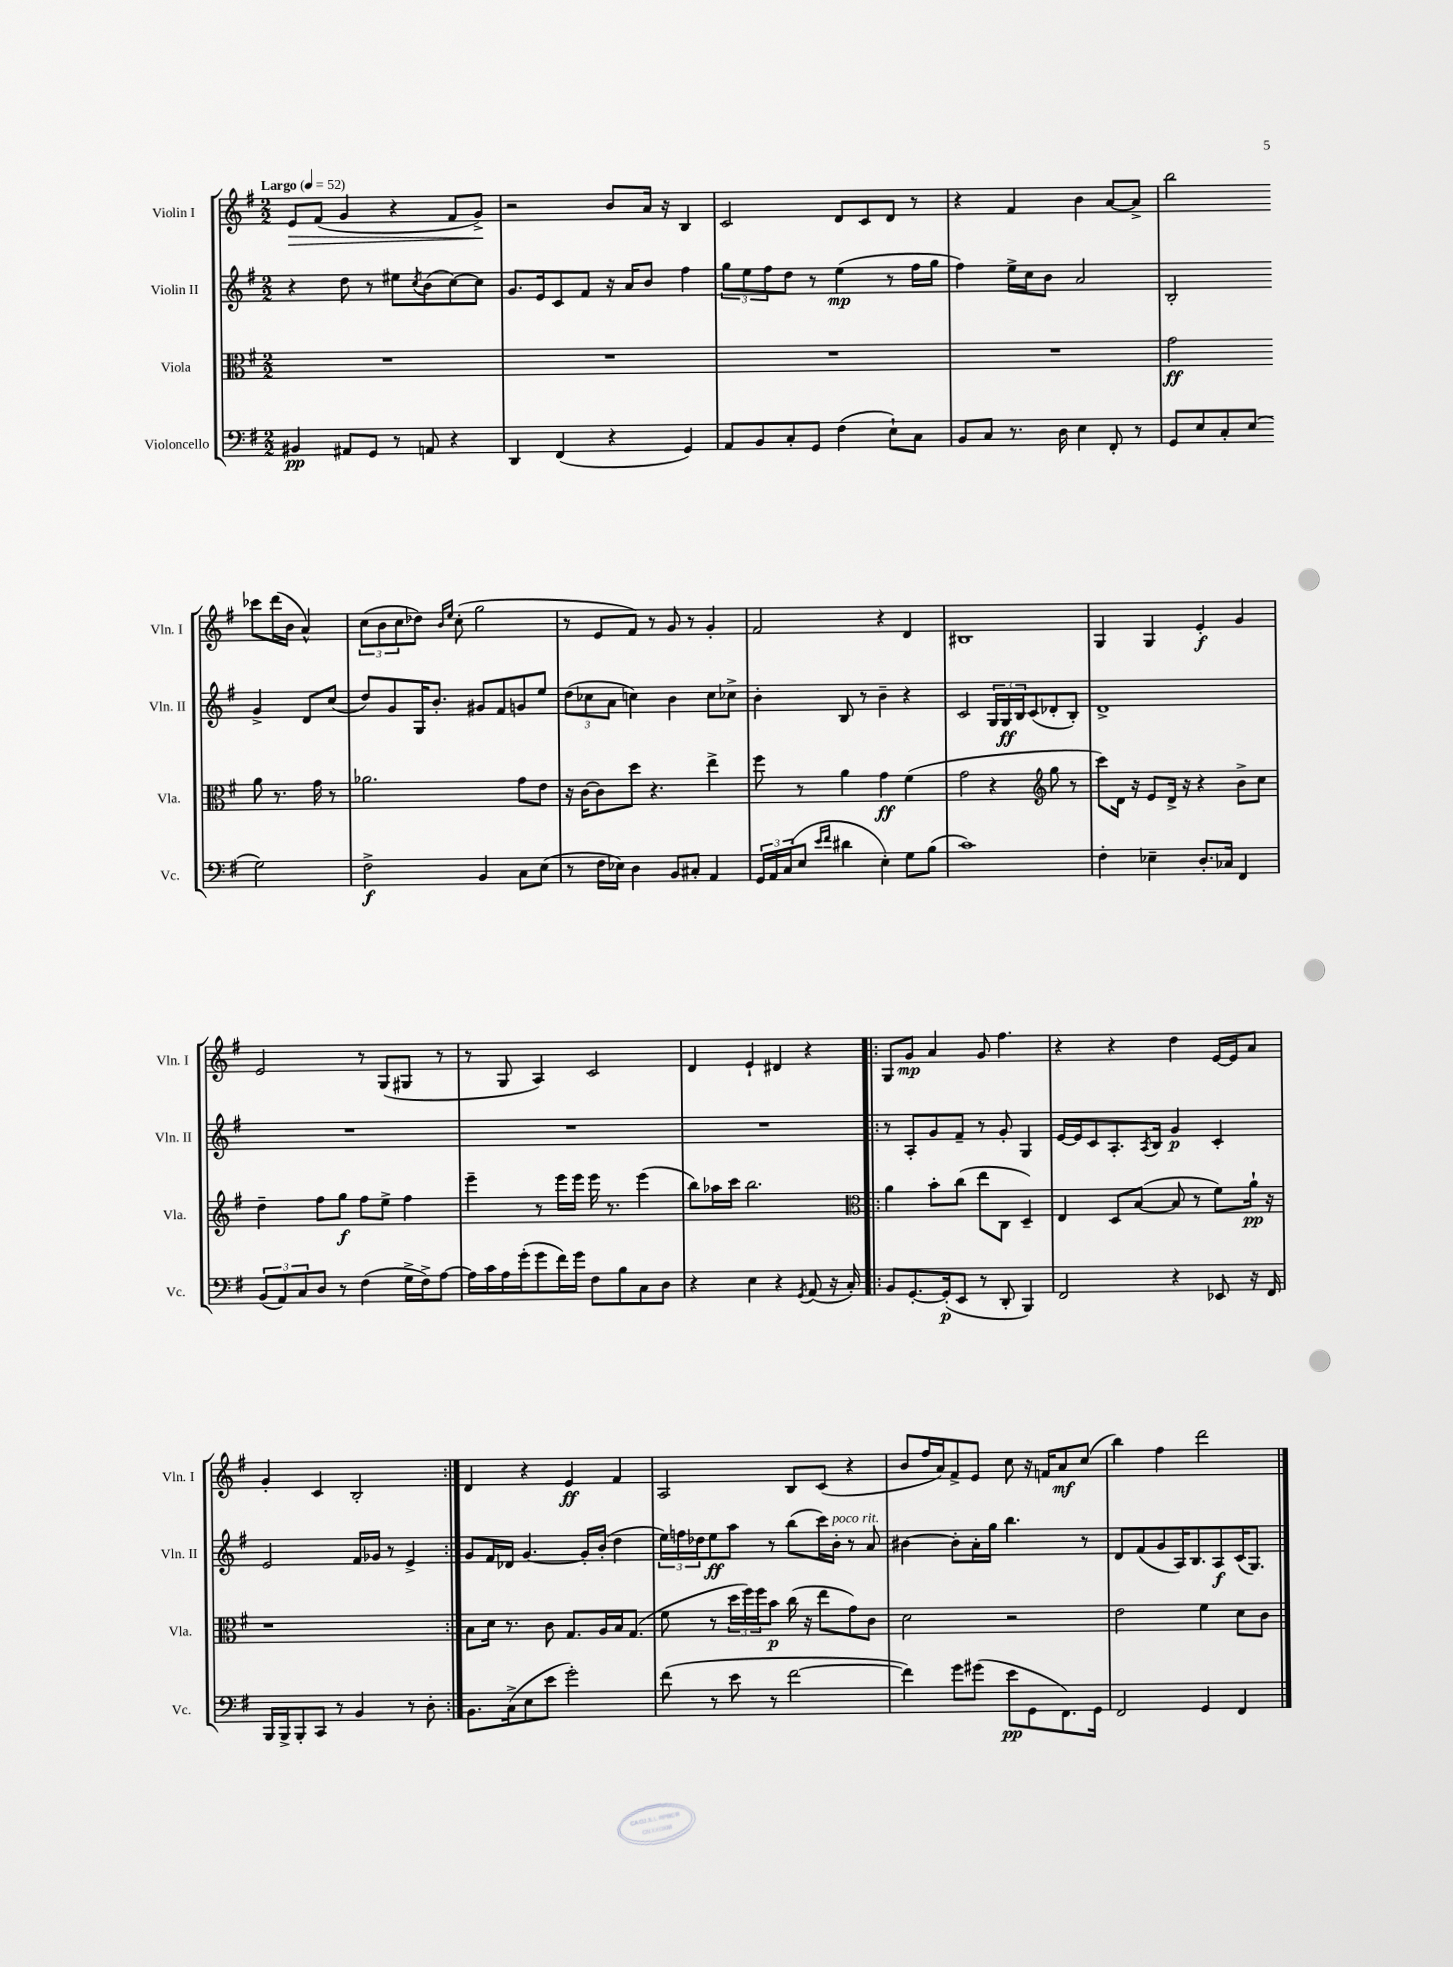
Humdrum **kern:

**kern	**kern	**kern	**kern
*staff4	*staff3	*staff2	*staff1
*clefF4	*clefC3	*clefG2	*clefG2
*k[f#]	*k[f#]	*k[f#]	*k[f#]
*M2/2	*M2/2	*M2/2	*M2/2
*MM52	*MM52	*MM52	*MM52
4BB#	1r	4r	8e
.	.	.	(8f#
8AA#	.	8dd	4g
8GG	.	8r	.
8r	.	8ee#	4r
.	.	8qcc	.
8AA	.	(8b	.
4r	.	[8cc)	8f#
.	.	8cc]	8g^)
=	=	=	=
4DD	1r	8.g	2r
.	.	16e	.
(4FF#	.	8c	.
.	.	8f#	.
4r	.	16r	8b
.	.	16a	.
.	.	8b	16a
.	.	.	16r
4GG)	.	4ff#	4B
=	=	=	=
8AA	1r	12gg	2c
.	.	12ee	.
8BB	.	.	.
.	.	12ff#	.
8C'	.	8dd	.
8GG	.	8r	.
(4F#	.	(4ee	8d
.	.	.	8c
8E`)	.	8r	8d
8C	.	16ff#	8r
.	.	16gg	.
=	=	=	=
8BB	1r	4ff#)	4r
8C	.	.	.
8.r	.	16ee^	4f#
.	.	16cc	.
.	.	8b	.
16D	.	.	.
4E	.	2a	4b
8FF#'	.	.	[8a
8r	.	.	8a^]
=	=	=	=
8GG	2g	2B'	2bb
8E	.	.	.
8C'	.	.	.
(8E	.	.	.
2G)	8a	4g^	8ccc-
.	8.r	.	(16ddd
.	.	.	16b
.	.	8d	4a^^)
.	16g	.	.
.	8r	(8cc	.
=	=	=	=
2F#^	2.a-	8dd)	(12cc
.	.	.	12b
.	.	8g	.
.	.	.	12cc
.	.	16G	8dd-)
.	.	8.b'	.
.	.	.	16qqb
.	.	.	16qqee
.	.	.	(8cc'
4BB	.	8g#	2gg
.	.	8f#	.
8C	8g	8g	.
(8E	8e	8ee	.
=	=	=	=
8r	16r	(12dd	8r
.	[16c	.	.
.	.	12cc-	.
16F#	8c]	.	8e
.	.	12a	.
16E-)	.	.	.
4D	8dd	4cc)	8f#)
.	4.r	.	8r
8BB	.	4b	8g
8C#'	.	.	8r
4AA	4ee^	8cc	4g'
.	.	8cc-^	.
=	=	=	=
24GG	8ff#	4b'	2f#
24AA	.	.	.
(24C	.	.	.
8E	8r	.	.
16qqe	.	.	.
16qqf#	.	.	.
4d#	4a	8B	.
.	.	8r	.
4E')	4g	4b~	4r
8G	(4f#	4r	4d
(8B	.	.	.
=	=	=	=
1c)	2g	2c	1B#
.	4r	24G	.
.	.	24G	.
.	.	24B	.
.	.	(8c	.
*	*clefG2	*	*
.	8gg	8d-'	.
.	8r	8B')	.
=	=	=	=
4F#'	8ccc)	1d^	4G
.	16d	.	.
.	16r	.	.
4E-~	8e	.	4G
.	16d^	.	.
.	16r	.	.
8.D'	4r	.	4e'
16C-	.	.	.
4FF#	8b^	.	4g
.	8cc	.	.
=	=	=	=
(12BB	4dd~	1r	2e
12AA)	.	.	.
12C	.	.	.
8D	8ff#	.	.
8r	8gg	.	.
(4F#	8ff#	.	8r
.	8ee^	.	(8G
16G^	4ff#	.	8G#
16F#^)	.	.	.
[8A	.	.	8r
=	=	=	=
16A]	4eee~	1r	8r
16c	.	.	.
16A	.	.	8G
(16g'	.	.	.
8g	8r	.	4A)
16f#)	16eee	.	.
16g	16eee	.	.
8F#	16eee	.	2c
.	8.r	.	.
8B	.	.	.
8C	(4eee	.	.
8D	.	.	.
=	=	=	=
4r	8bb)	1r	4d
.	16aa-	.	.
.	16ccc	.	.
4E	2.bb	.	4e`
4r	.	.	4d#
8qGG	.	.	.
(8AA	.	.	4r
16r	.	.	.
16C')	.	.	.
=!|:	=!|:	=!|:	=!|:
*	*clefC3	*	*
8BB	4a	8r	8G
[8.GG'	.	8A'	8g
.	8b'	8g	4a
(16GG']	.	.	.
8EE	(8cc	8f#~	.
8r	8ee	8r	8g
8DD'	8C	8g'	4.ff#
4BBB)	4D~)	4G	.
=	=	=	=
2FF#	4E	[16e	4r
.	.	16e]	.
.	.	8c	.
.	8D	8.A'	4r
.	([8B	.	.
.	.	8qA	.
.	.	16B	.
4r	8B]	4g	4dd
.	8r	.	.
8EE-	8f#)	4c'	[16e
.	.	.	16e]
16r	16a`	.	8a
16FF#	16r	.	.
=	=	=	=
16BBB	1r	2e	4g'
16BBB^	.	.	.
8BBB'	.	.	.
8CC	.	.	4c
8r	.	.	.
4BB	.	16f#	2B'
.	.	16g-	.
.	.	8r	.
8r	.	4e^	.
8D'	.	.	.
=:|!	=:|!	=:|!	=:|!
8.BB	8B	8g	4d
.	16d	16f#	.
(16C^	8.r	16d-	.
8E	.	[4.g	4r
8e	8c	.	.
2g')	8.G	.	4e
.	.	16g']	.
.	16A	(16b'	.
.	16B	4dd	4f#
.	(8.G	.	.
=	=	=	=
(8f#	8f#	24ee)	2A
.	.	24ff	.
.	.	24dd-	.
8r	8r	8ee	.
8e	24dd	8aa	.
.	24ff#)	.	.
.	24ff#	.	.
8r	8b	8r	.
[2f#	(16cc	(8bb	8B
.	16r	.	.
.	8ee	16ccc)	(8c
.	.	16b'	.
.	8g)	8r	4r
.	8c	8a	.
=	=	=	=
4f#])	2d	[4b#	8b
.	.	.	16ff#
.	.	.	16a)
8g	.	8b#']	8f#^
(8g#	.	16a'	8e
.	.	16gg	.
8e	2r	4.bb	8cc
8GG	.	.	16r
.	.	.	16f
8.FF#)	.	.	8a
.	.	8r	(8cc
16GG	.	.	.
=	=	=	=
2FF#	2e	8d	4bb)
.	.	(8f#	.
.	.	8g	4ff#
.	.	16A)	.
.	.	8.B	.
4GG	4f#	.	2ddd
.	.	8A	.
4FF#	8d	(16c	.
.	.	8.G)	.
.	8c	.	.
==	==	==	==
*-	*-	*-	*-
